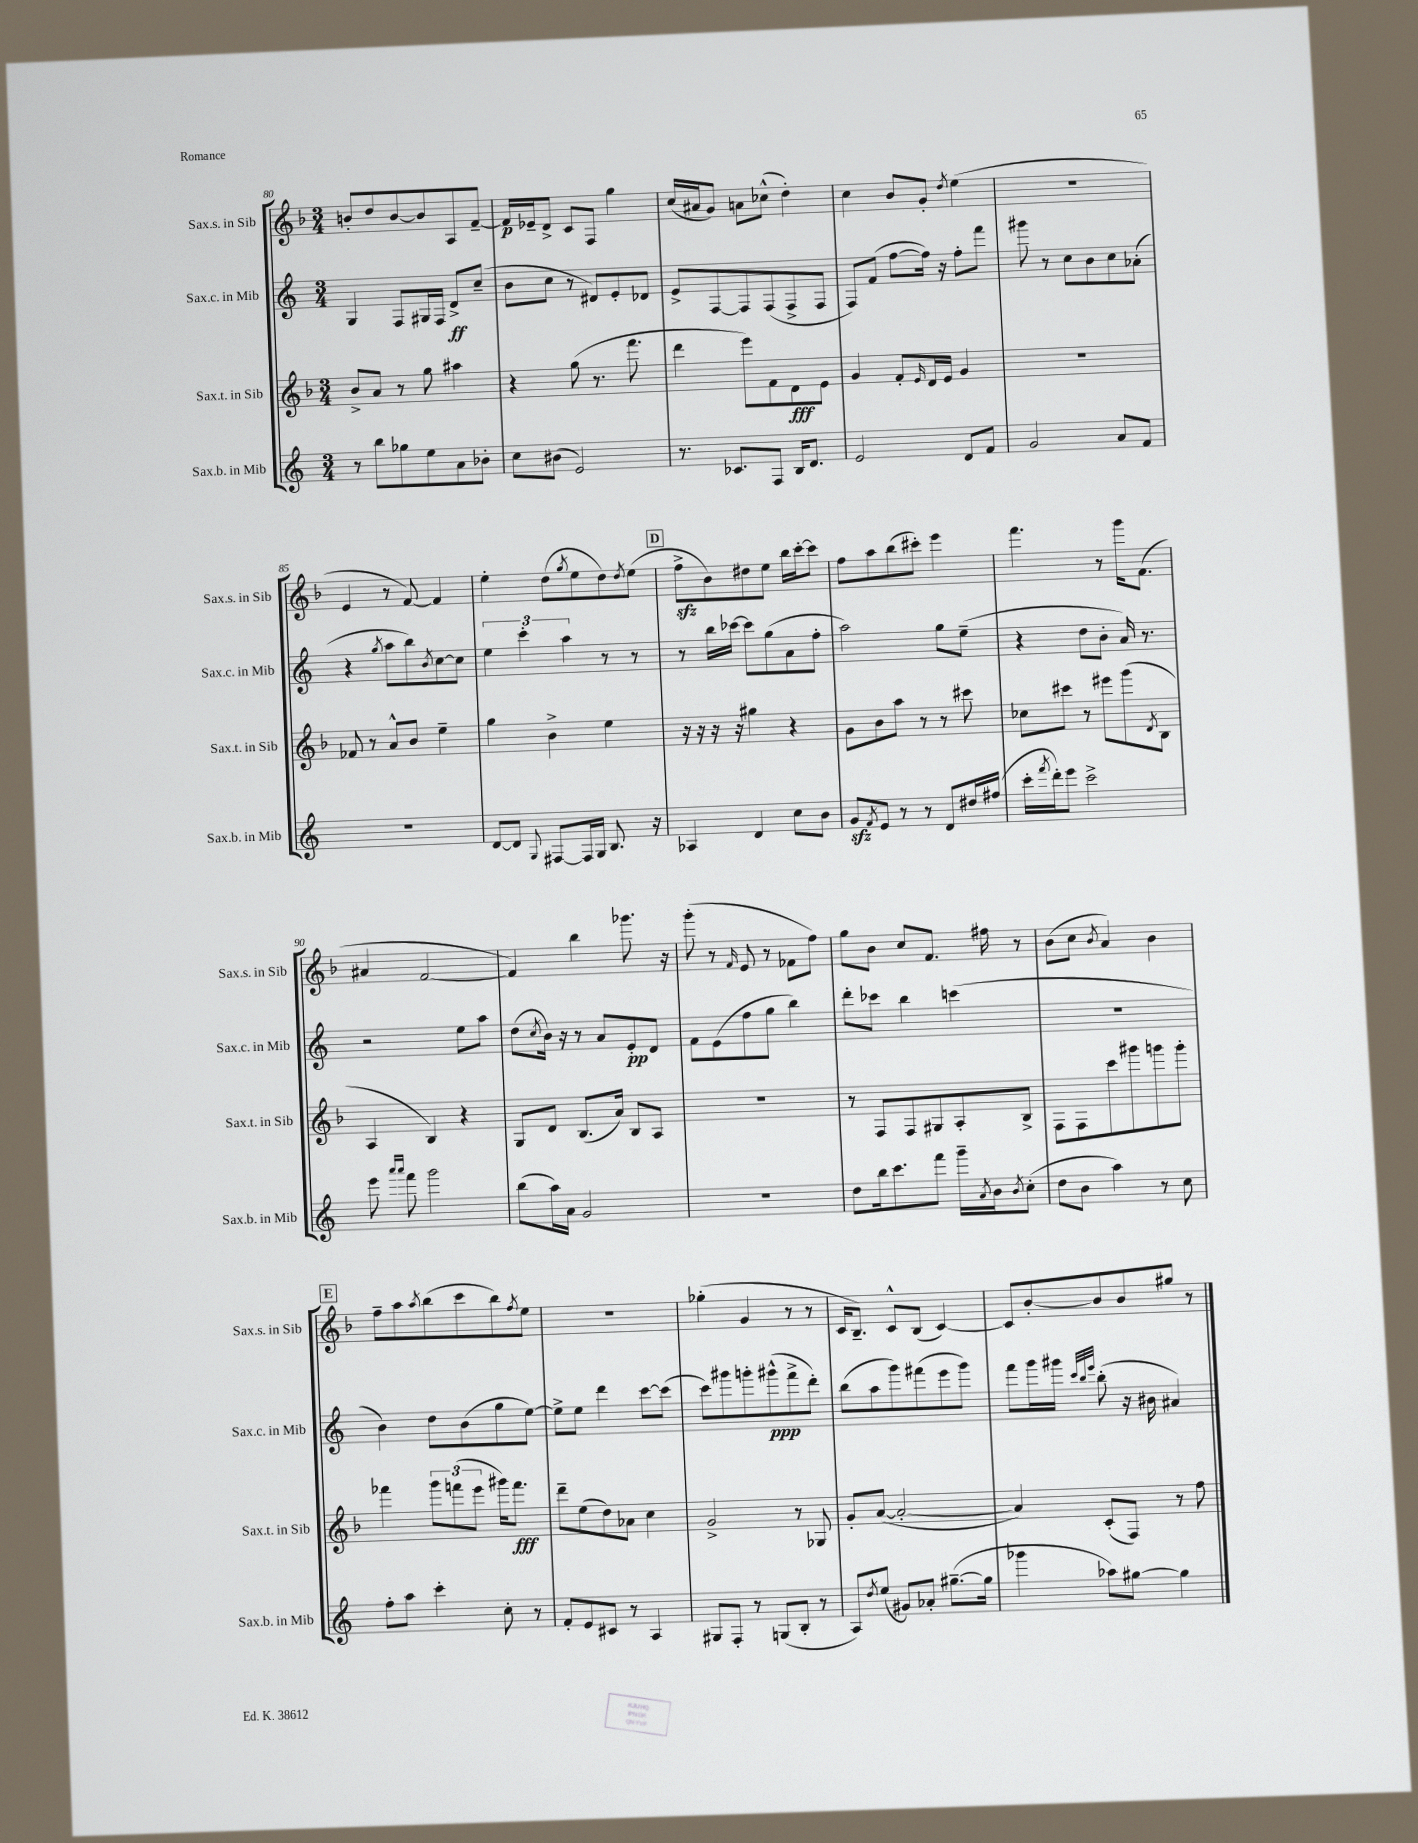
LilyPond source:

<<
\new StaffGroup <<
\new Staff = "s0" \with { instrumentName = "Sax.s. in Sib" shortInstrumentName = "Sax.s. in Sib" } {
    \clef treble \key f \major \numericTimeSignature \time 3/4
    b'8-. d''8 b'8~ b'8 a8 f'8~-- |
    f'16\p ees'16-- d'8-> c'8 f8 g''4 |
    c''16( ais'16 g'8) a'8 ces''8-^( d''4-.) |
    c''4 bes'8 g'8-. \acciaccatura { d''8 } e''4( |
    R2. |
    e'4 r8 f'8~) f'4 |
    e''4-. d''8( \acciaccatura { g''8 } e''8 d''8) \acciaccatura { d''8 } e''8( |
    \mark \markup { \box "D" } f''8->\sfz bes'8) dis''8 e''8 bes''16 c'''16~-. c'''8 |
    f''8 a''8 bes''8( cis'''8-.) e'''4 |
    f'''4. r8 g'''16 f'8.( |
    ais'4 f'2~ |
    f'4) bes''4 ges'''8. r16 |
    g'''8-.( r8 \grace { f'16 } e'8 r8 fes'8 f''8) |
    g''8 bes'8 c''8 f'8. fis''16 r8 |
    bes'8( c''8 \acciaccatura { bes'8 } a'4) bes'4 |
    \mark \markup { \box "E" } f''8-- a''8 \acciaccatura { a''8 } bes''8( c'''8 bes''8) \acciaccatura { f''8 } e''8 |
    R2. |
    ges''4-.( g'4 r8 r8 |
    c'16 bes8.--) c'8-^ bes8( c'4~) |
    c'8 bes'8~-. bes'8 bes'8 gis''8 r8 \bar "|." |
}
\new Staff = "s1" \with { instrumentName = "Sax.c. in Mib" shortInstrumentName = "Sax.c. in Mib" } {
    \clef treble \key c \major \numericTimeSignature \time 3/4
    g4 f8 gis16 f16 d'8->\ff c''8--( |
    b'8 c''8 r8 dis'8) e'8-. des'8 |
    e'8-> f8~ f8 f8( f8-> f8 |
    f8) f'8( f''8~ f''16) r16 f''8-. f'''8 |
    gis'''8 r8 c''8 b'8 c''8 aes'8-.( |
    r4 \acciaccatura { g''8 } a''8 b''8) \acciaccatura { b'8 } c''8~ c''8 |
    \tuplet 3/2 { e''4 c'''4-. a''4 } r8 r8 |
    \mark \markup { \box "D" } r8 b''16 ces'''16~ ces'''8 g''8( a'8 f''8-. |
    a''2) g''8 e''8--( |
    r4 d''8 b'8-. a'16) r8. |
    r2 e''8 a''8 |
    d''8( \acciaccatura { c''8 } b'16) r16 r8 a'8 e'8-.\pp d'8 |
    f'8 e'8( f''8 g''8 b''4) |
    d'''8-. ces'''8 b''4 c'''4( |
    R2. |
    \mark \markup { \box "E" } b'4) d''8 b'8( g''8 e''8~) |
    e''8-> e''8 d'''4 c'''8~ c'''8( |
    c'''8) gis'''8 g'''8-. gis'''8-^\ppp( f'''8-> d'''8-.) |
    b''8( a''8 g'''8) fis'''8( e'''8 g'''8) |
    f'''8 g'''16 gis'''16 \grace { c'''32 b''32 e'''32 } b''8-.( r16 bis'16 ais'4) \bar "|." |
}
\new Staff = "s2" \with { instrumentName = "Sax.t. in Sib" shortInstrumentName = "Sax.t. in Sib" } {
    \clef treble \key f \major \numericTimeSignature \time 3/4
    bes'8-> a'8 r8 g''8 ais''4 |
    r4 g''8( r8. f'''8. |
    d'''4 e'''8) f'8 d'8\fff e'8 |
    g'4 f'8-. \grace { e'16 } d'16 e'16 g'4 |
    R2. |
    fes'8 r8 a'8-^ bes'8 e''4-- |
    g''4 bes'4-> e''4 |
    \mark \markup { \box "D" } r16 r16 r16 r16 gis''4 r4 |
    g'8 bes'8 a''8 r8 r8 cis'''8 |
    ces''8 cis'''8 r8 eis'''8 g'''8( \acciaccatura { d'8 } bes8 |
    a4 bes4) r4 |
    g8 d'8 bes8.( a'16) bes8 a8 |
    R2. |
    r8 f8 f8 gis8 a8-. bes8-> |
    f8 f8 c'''8 gis'''8 g'''8 g'''8-. |
    \mark \markup { \box "E" } fes'''4 \tuplet 3/2 { g'''8 f'''8( e'''8 } gis'''16) f'''8.\fff |
    d'''8-- e''8( d''8) aes'8 c''4 |
    g'2-> r8 ges8 |
    g'8-. a'8~( a'2~-. |
    a'4) c'8-.( f8) r8 f''8 \bar "|." |
}
\new Staff = "s3" \with { instrumentName = "Sax.b. in Mib" shortInstrumentName = "Sax.b. in Mib" } {
    \clef treble \key c \major \numericTimeSignature \time 3/4
    r8 b''8 ges''8 e''8 a'8 bes'8-. |
    c''8 bis'8( e'2) |
    r8. ces'8. f8 b16 d'8. |
    e'2 d'8 f'8 |
    g'2 a'8 f'8 |
    R2. |
    d'8~ d'8 \appoggiatura { g8 } fis8~ fis16 g16 b8. r16 |
    \mark \markup { \box "D" } aes4 d'4 c''8 b'8 |
    g'8\sfz \acciaccatura { f'8 } e'8 r8 r8 d'8 dis''16 fis''16( |
    c'''16-. \acciaccatura { f'''8 } d'''16-.) e'''8 c'''2-> |
    e'''8 \grace { a'''16 a'''16 } f'''8 g'''2 |
    b''8( a''16) a'16 g'2 |
    R2. |
    d''8 b''16 c'''8. f'''8 g'''16-- \acciaccatura { a'8 } b'16 \acciaccatura { b'8 } c''8-.( |
    d''8 b'8 a''4) r8 c''8 |
    \mark \markup { \box "E" } f''8-. a''8 c'''4-. c''8-. r8 |
    f'8-. e'8 cis'8 r8 a4 |
    gis8 f8-. r8 g8( b8-. r8 |
    a8) \acciaccatura { d''8 } e''8( gis'8) aes'8-. gis''8.~--( gis''16 |
    ges'''4 aes''8) gis''8~ gis''4 \bar "|." |
}
>>
>>
\layout { \context { \Score currentBarNumber = #80 } }
